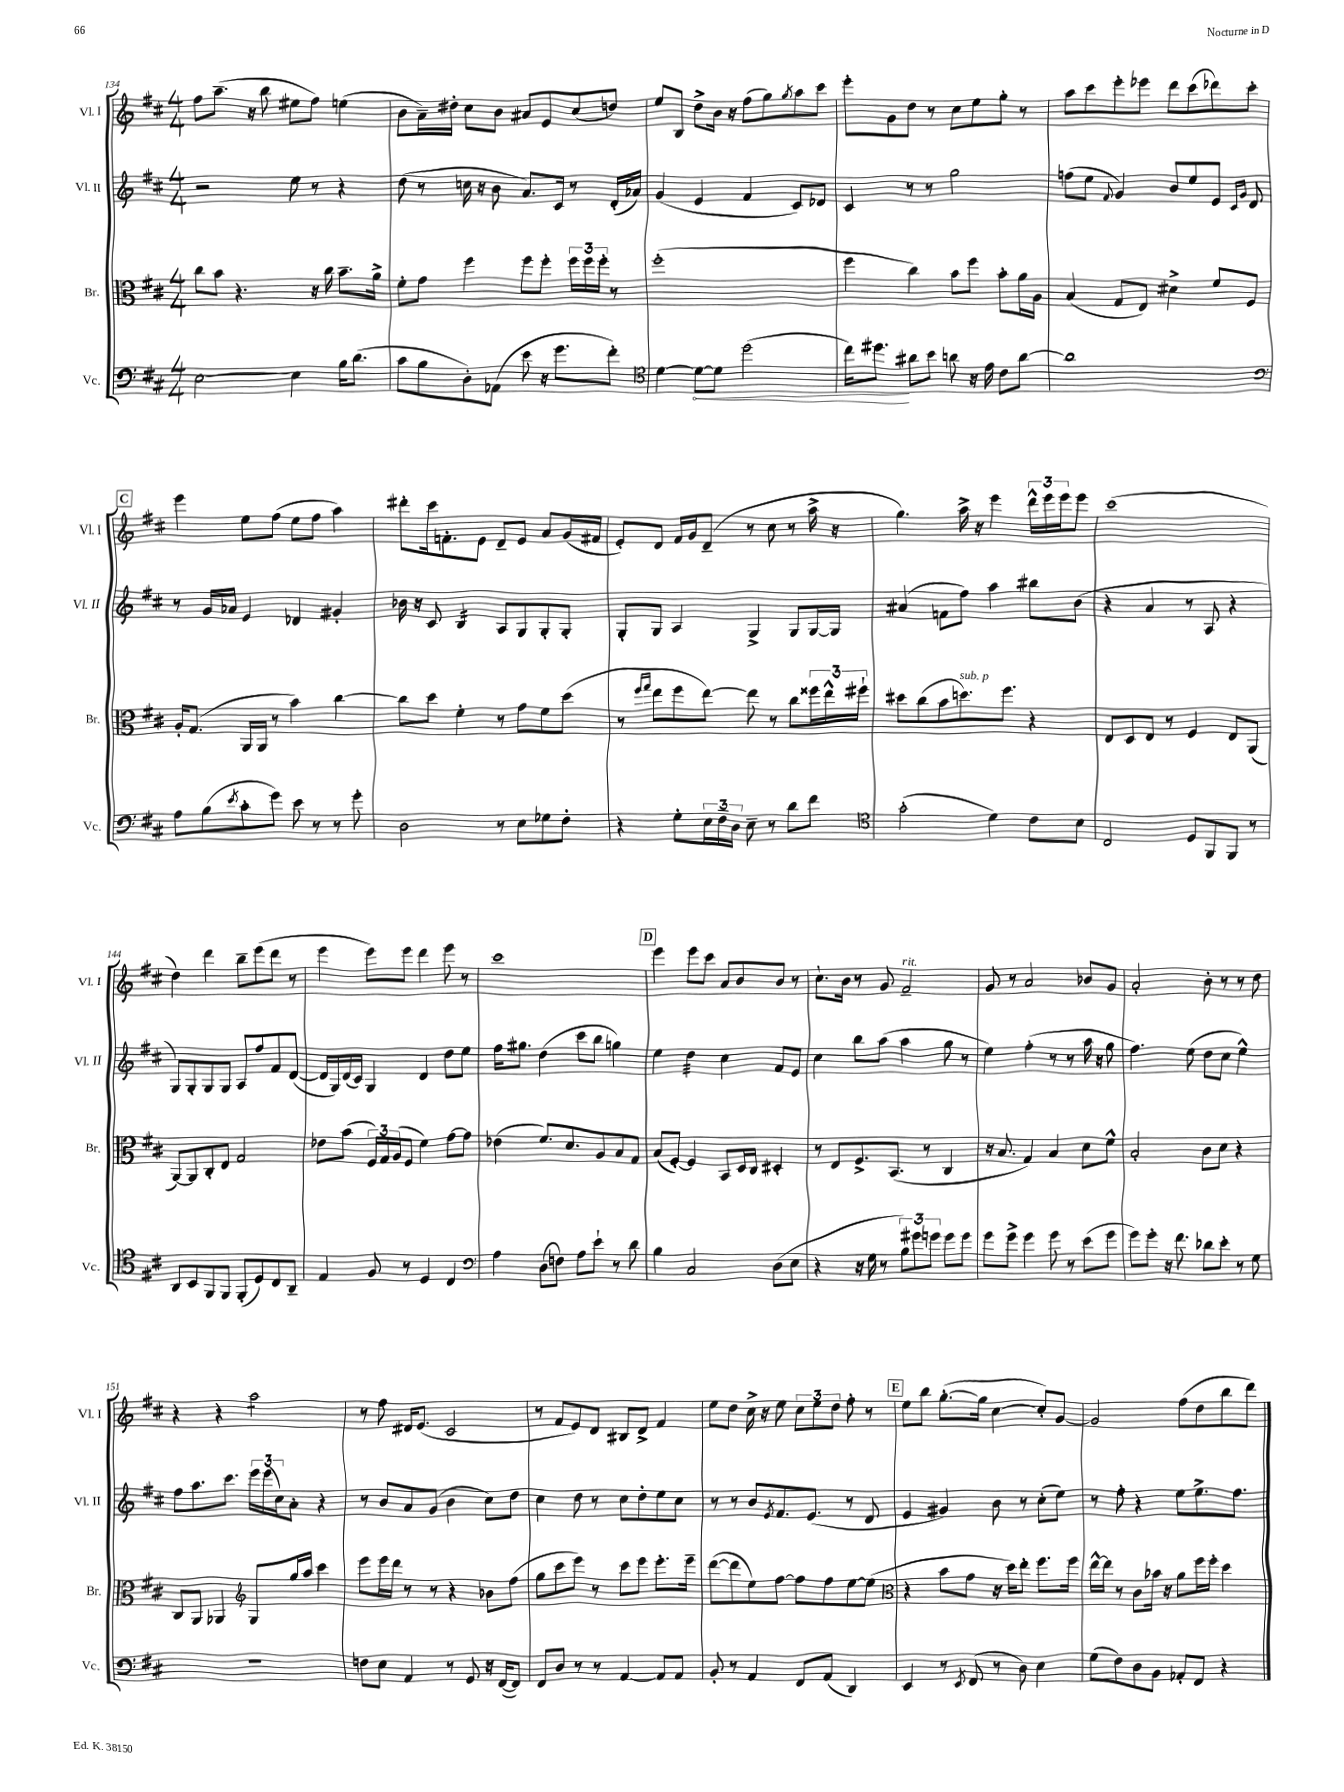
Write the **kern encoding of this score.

**kern	**kern	**kern	**kern
*staff4	*staff3	*staff2	*staff1
*clefF4	*clefC3	*clefG2	*clefG2
*k[f#c#]	*k[f#c#]	*k[f#c#]	*k[f#c#]
*M4/4	*M4/4	*M4/4	*M4/4
[2E	8cc#	2r	8ff#
.	8b	.	(8.aa~
.	4.r	.	.
.	.	.	16r
.	.	.	8bb
4E]	.	8ee	8ee#
.	16r	8r	8ff#)
.	16cc#	.	.
16B	8.b~	4r	(4ee
(8.d	.	.	.
.	16a^	.	.
=	=	=	=
8c#	8f#'	(8dd	8b
8B	8g	8r	16a~)
.	.	.	16dd#'
8D')	4ff#	16cc	8cc#
.	.	16r	.
(8AA-	.	8b	8b
8e	8ff#	8.a)	8a#
16r	8ff#'	.	8e
8.g	.	16c#	.
.	24ff#	8r	(8cc#
.	24ff#	.	.
.	24ff#'	.	.
8f#')	8r	(16d'	8dd)
.	.	16a-)	.
=	=	=	=
*clefC4	*	*	*
[4d	(1ff#'	(4g	8ee
.	.	.	8B
8d_	.	4e	8dd^
8d]	.	.	16b
.	.	.	16r
(2dd	.	4f#	(8ff#
.	.	.	8gg)
.	.	.	8qgg
.	.	8c#)	8aa
.	.	8d-	8ccc#
=	=	=	=
16cc#)	4ff#	4c#	8eee'
8.dd#	.	.	.
.	.	.	8g
8a#	4cc#)	8r	8dd
8b	.	8r	8r
8a	8b	2gg	8cc#
16r	8ff#	.	8ee
16e	.	.	.
8c#	8b'	.	8gg'
[8a	16a	.	8r
.	16A	.	.
=	=	=	=
1a]	(4B	(8ff	8aa
.	.	8ee	8ccc#
.	.	8qqf#	.
.	8G	4g)	8eee'
.	8E)	.	8eee-
.	4d#^	8b	8ddd
.	.	8ee	(8ccc#
.	8f#	8e	8ddd-)
.	.	16qqc#	.
.	.	16qqg	.
.	8F#	8d	8ccc#'
=	=	=	=
*clefF4	*	*	*
8A	16A'	8r	4eee
.	(8.G	.	.
(8B	.	16g	.
.	.	16a-	.
8qe	.	.	.
8c#'	16AA	4e	8ee
.	16AA	.	.
8g)	8r	.	(8ff#
8e	4b)	4d-	8ee
8r	.	.	8ff#
8r	[4cc#	4g#'	4aa)
8g'	.	.	.
=	=	=	=
2D	8cc#]	16b-	8ddd#'
.	.	16r	.
.	8dd	8c#	16ccc#
.	.	.	8.f'
.	4f#'	4B	.
.	.	.	8e
8r	8r	8A	8d~
8E	8g	8G	8e
8G-	8f#	8G'	8a
8F#'	(8dd	8G'	(16g
.	.	.	16f#
=	=	=	=
4r	8r	8G'	8e')
.	16qqff#	.	.
.	16qqgg	.	.
.	8ee	8G	8d
8G'	8ff#	4A	16f#
.	.	.	16g
24E	[8ee)	.	(8d~
24F#~	.	.	.
24D	.	.	.
8E~	8ee]	4G^	8r
8r	8r	.	8cc#
8d	8cc#	8G	8r
8f#	24ff##	[16G	16aa^
.	24ee^^	.	.
.	.	16G]	16r
.	24ff#`	.	.
=	=	=	=
*clefC4	*	*	*
(2g'	8dd#	(4a#	4.gg)
.	(8cc#	.	.
.	8b	8f	.
.	8.dd)	8ff#)	16aa^
.	.	.	16r
4d)	.	4aa	4eee
.	8.ff#	.	.
8c#	4r	8bb#	24ddd^^
.	.	.	24eee
.	.	.	24eee
8B	.	(8b	8eee
=	=	=	=
2C#	8E	4r	(1ccc#
.	8D	.	.
.	8E	4a	.
.	8r	.	.
8D	4F#	8r	.
8FF#	.	8A	.
8FF#	8E	4r	.
8r	(8AA	.	.
=	=	=	=
8AA	[8AA)	8G)	4dd)
8BB	8AA]	8G'	.
8FF#	8C#'	8G	4ddd
8FF#	8E	8G	.
(8FF#'	2G	8A	8bb~
8D)	.	8ff#	(8eee
8C#	.	8f#	8ddd
8AA~	.	([8d	8r
=	=	=	=
4E	8e-	16d]	4eee
.	.	16G)	.
.	(8b	(16d	.
.	.	16c#)	.
8F#	24F#)	4G	8eee)
.	24G	.	.
.	(24A	.	.
8r	8F#	.	8eee
4D	4f#)	4d	4ddd
4C#	[8g	8dd	8eee
.	8g]	8ee	8r
=	=	=	=
*clefF4	*	*	*
4A	(4e-	16ff#	1ccc#
.	.	8.gg#	.
(8D	8.f#)	(4dd	.
8F)	.	.	.
.	8.d	.	.
8A	.	8ccc#	.
8e`	8A	8bb	.
8r	8B	4gg)	.
8d	8G	.	.
=	=	=	=
4B	(8B	4ee	4eee
.	[8F#')	.	.
2C#	4F#]	4dd	8eee
.	.	.	8ccc#
.	8BB	4cc#	8a
.	16D	.	8b
.	16C#	.	.
(8D	4D#'	8f#	8b
8E	.	8e	8r
=	=	=	=
4r	8r	4cc#	8.cc#`
.	8E	.	.
.	.	.	16b
16r	8.F#^	8bb	8r
16G	.	.	.
8r	.	(8aa	8g
.	(8.BB	.	.
12B)	.	4aa	2f#~
12g#	.	.	.
.	8r	.	.
12g	.	.	.
8g	4C#	8gg	.
8g	.	8r	.
=	=	=	=
8g	16r	4ee)	8g
.	8.B	.	.
8g^	.	.	8r
4g	4G)	(4ff#'	2a
8g	4B	8r	.
8r	.	8r	.
(8e	8d	16aa	8b-
.	.	16r	.
8g	8f#^^	8gg	8g
=	=	=	=
8g)	2B'	4.ff#)	2a'
8g'	.	.	.
16r	.	.	.
8.f#	.	.	.
.	.	(8ee	.
8d-	8c#	8dd	8b'
8e'	8d	8cc#	8r
8r	4r	4ee^^)	8r
8G	.	.	8dd
=	=	=	=
1r	8C#	8ff#	4r
.	8AA	8.aa	.
.	4AA-	.	4r
.	.	8.ccc#	.
*	*clefG2	*	*
.	8G	24eee	2aa
.	.	(24eee	.
.	.	24cc#)	.
.	16gg	8a'	.
.	16aa	.	.
.	4ccc#	4r	.
=	=	=	=
8F	8eee	8r	8r
8E	16eee	8b	8ff#
.	16ddd	.	.
4AA	8r	8a	16d#
.	.	.	(8.e
.	8r	(8g	.
8r	4r	4b	2c#
8GG	.	.	.
16r	8b-	8cc#)	.
([16FF#	.	.	.
8FF#])	(8ff#	8dd	.
=	=	=	=
8FF#	8gg	4cc#	8r
8D	8ccc#	.	8f#
8r	8eee)	8dd	8e)
8r	8r	8r	8d
[4AA	8ccc#	8cc#	8B#
.	8eee	8dd'	8d^
8AA]	8.eee'	8ee	4f#
8AA	.	8cc#	.
.	16eee~	.	.
=	=	=	=
8BB'	([8ddd	8r	8ee
8r	8ddd]	8r	8dd
4AA	8ee)	8b	16cc#^
.	.	.	16r
.	.	8qe	.
.	[8ff#	8.f#	8ee
8FF#	8ff#]	.	12cc#
.	.	(8.e	.
.	.	.	12ee
(8AA	8ff#	.	.
.	.	.	12dd
4DD)	[8ee	8r	8ff#'
.	(8ee]	8d	8r
=	=	=	=
*	*clefC3	*	*
4EE	4r	4e	8ee
.	.	.	8bb
8r	8b	4g#)	([8.gg'
8qEE	.	.	.
(8FF#	8g	.	.
.	.	.	16gg]
8r	16r	8b	[4cc#
.	16dd)	.	.
8D)	8ee'	8r	.
4E	8.ff#	(8cc#'	8cc#'])
.	.	8ee)	[8g
.	16ff#	.	.
=	=	=	=
(8G	[16ee^^	8r	2g]
.	16ee]	.	.
8F#)	8r	8ff#'	.
8D	8c#	4r	.
8BB	16b-	.	.
.	16r	.	.
8AA-'	8a	8ee	(8ff#
8FF#	16ff#	8.ee^	8dd
.	16ff#'	.	.
4r	4dd	.	8bb
.	.	8.ff#	.
.	.	.	8ddd)
==	==	==	==
*-	*-	*-	*-
